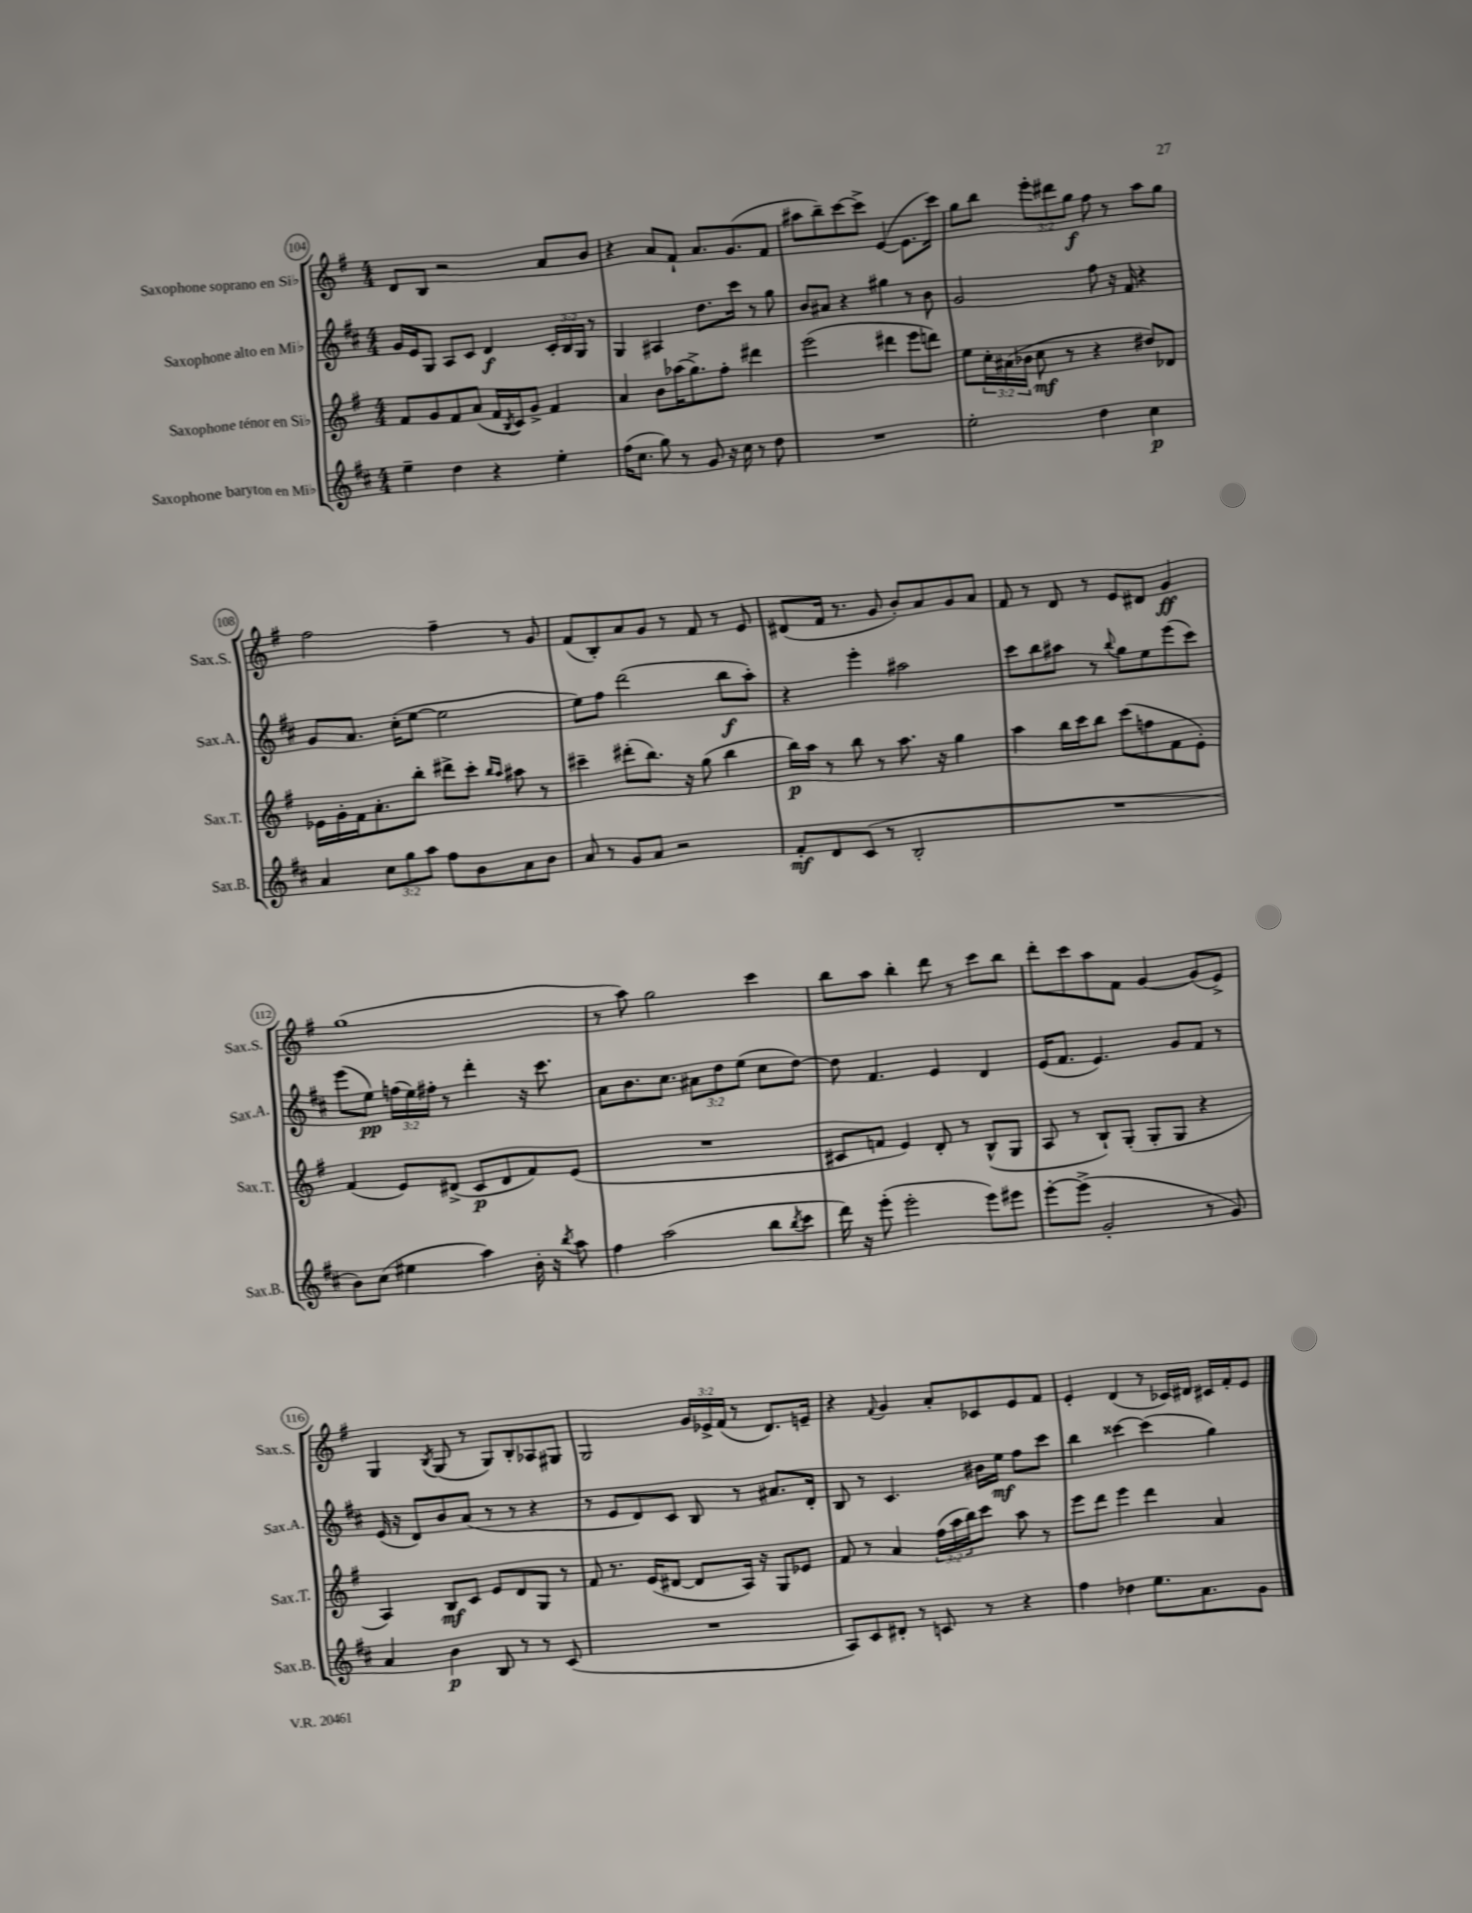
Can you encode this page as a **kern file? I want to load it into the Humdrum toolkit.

**kern	**kern	**kern	**kern
*staff4	*staff3	*staff2	*staff1
*clefG2	*clefG2	*clefG2	*clefG2
*k[f#c#]	*k[f#]	*k[f#c#]	*k[f#]
*M4/4	*M4/4	*M4/4	*M4/4
4ee~\	8f#/L	16g/LL	8d/L
.	.	16e/J	.
.	8g/	8G/J	8B/J
4dd\	8f#/	8A/L	2r
.	(8a/J	8c#/J	.
4r	16f#/LL	4d/	.
.	8qB/	.	.
.	16c/J)	.	.
.	8g^/J	.	.
4ee'\	4f#/	24c#'/LL	8a/L
.	.	24B/	.
.	.	24G/JJ	.
.	.	8r	8b/J
=	=	=	=
(16ff#\LK	4a/	4G/	4r
8.cc#\J	.	.	.
8gg\)	8b\L	4A#/	8a/L
8r	(16aa-\K	.	8f#`/J
.	8.gg^\)	.	.
8g/	.	8.dd\L	8.a/L
16r	8ff#'\J	.	.
16cc#\	.	16ccc#\Jk	(8.g/
8r	4ddd#\	8r	.
8dd\	.	8gg\	8f#/J
=	=	=	=
1r	(2eee\	8b/L	8aa#\L
.	.	8a#/J	8bb~\)
.	.	4r	[8ccc\
.	.	.	8ccc^\]J
.	4ddd#\	4gg#\	([4e/
.	8eee\L	8r	8.e\]L
.	8ddd\J)	8b\	.
.	.	.	16ccc\Jk)
=	=	=	=
2ee'\	8ee\L	2g/	8gg\L
.	24cc'\L	.	8bb\J
.	(24a#\	.	.
.	24b-\JJ	.	.
.	8cc\	.	12eee'\L
.	.	.	12ddd#\
.	8r	.	.
.	.	.	12gg\J
4dd\	4r	8ff#\	8ff#\
.	.	16r	8r
.	.	16f#/	.
4cc#\	8dd#/L)	4r	8aa\L
.	8d-/J	.	8gg\J
=	=	=	=
4a/	16e-\LL	8g/L	2ff#\
.	16g'\	.	.
.	16f#\J	8.a/J	.
.	8.a'\	.	.
12cc#\L	.	.	.
.	.	(16cc#'\LK	.
12gg\	.	.	.
.	8bb'\J	[8ee\J	.
12aa\J	.	.	.
8ff#\L	8ddd#^\L	2ee\]	4ff#~\
8b\	8ccc'\J	.	.
.	16qqbb/LL	.	.
.	16qqaa/JJ	.	.
8a\	8aa#\	.	8r
8b\J	8r	.	8g/
=	=	=	=
8a/	4ccc#~\	8ee\L)	(8f#/L
8r	.	8ff#\J	8B'/)
8g/L	(8ddd#'\L	(2ddd\	8a/
8a/J	8.bb\J)	.	8g/J
2r	.	.	8r
.	16r	.	.
.	(8gg\	.	8f#/
.	4bb\	8bb\L	8r
.	.	8aa'\J)	8e/
=	=	=	=
8f#'/L	16bb\LL)	4r	(8d#/L
.	16aa\JJ	.	.
8d/	8r	.	16f#/Jk
.	.	.	8.r
(8c#/J	8bb\	4eee'\	.
8r	8r	.	8g/
2B'/	8.aa\	2aa#\	8b'/L)
.	.	.	8a/
.	16r	.	.
.	4gg\	.	8g/
.	.	.	8a/J
=	=	=	=
1r	4aa\	8ccc#\L	8f#/
.	.	8bb\	8r
.	16bb\LL	8aa#\J	8d/
.	16ccc\J	.	.
.	8bb\J	8r	8r
.	.	8qqbb/	.
.	(8ccc\L	8gg\L	8e/L
.	8ff\	8ee\	8d#/J
.	8f#\	(8eee\	4g/
.	8e'\J)	8ccc#\J)	.
=	=	=	=
8b\L)	(4f#/	(8eee\L	(1gg
(8cc#\J	.	8ee\J)	.
4ee#\	8e/L)	(24ff\LL	.
.	.	24ee\)	.
.	.	24ff#'\JJ	.
.	(8d#^/J	8r	.
4aa\)	8c/L	4ddd'\	.
.	8d#/	.	.
16b'\	8f#/)	16r	.
16r	.	8.ccc#\	.
8qbb/	.	.	.
8aa\	(8e/J	.	.
=	=	=	=
4ff#\	1r	8a\L	8r
.	.	8.b\	8aa\)
(2aa\	.	.	2gg\
.	.	8.cc#\J	.
.	.	12a#\L	.
.	.	12dd\	.
.	.	(12ee\J	.
8bb\L	.	8cc#\L	4ccc\
8qbb/	.	.	.
8ccc#\J	.	[8dd\J)	.
=	=	=	=
16ddd\)	8c#/L	8dd\]	8bb\L
16r	.	.	.
(8eee'\	8f/J	4.f#/	8aa\J
2eee'\	4e/)	.	4bb'\
.	8d'/	4e/	8ddd\
.	8r	.	8r
8eee\L)	(8B^^/L	4d/	8ccc\L
8eee#\J	8G/J	.	8bb\J
=	=	=	=
[8eee'\L	8A/	(16e/LK	8ddd'\L
.	.	8.f#/J	.
(8eee^\]J	8r	.	8ccc\
2g'/	8B`/L)	4.e/)	8aa\
.	(8G'/J	.	8f#\J
.	8G'/L	.	[4g/
.	8G/J	8g/L	.
8r	4r	8f#/J	(8g/]L
8g/)	.	8r	8e^/J)
=	=	=	=
4a/	4A/)	(16e/	4G/
.	.	16r	.
.	.	8d/L)	.
.	.	.	8qB/
4b\	8B/L	8b/	(8G/
.	8c/J	(8a/J	8r
8B/	8e/L	8r	8G/L)
8r	8d/	8r	8B'/
8r	8G/J	4r	8A-/
(8c#/	8r	.	8G#/J
=	=	=	=
1r	8f#/	8r	2G/
.	8.r	8e/L	.
.	.	8d/)	.
.	(16e/LK	.	.
.	[8d#/J	8c#/J	.
.	8d#/]L	8B/	24g/LL
.	.	.	24e-^/
.	.	.	(24f#/JJ
.	16A/Jk)	8r	8r
.	16r	.	.
.	8G/L	8.a#/L	8.d/L)
.	8e-/J	.	.
.	.	16d'/Jk	16e~/Jk
=	=	=	=
8A/L)	8f#/	8B/	4r
8c#/	8r	8r	.
.	.	.	8qqf#/
8d#'/J	4a/	4.c#/	4g/
8r	.	.	.
8c/	(24ff#\LL	.	8a'/L
.	24aa\	.	.
.	24bb\J)	.	.
8r	8ccc\J	16b#\LL	8c-/
.	.	16ee\JJ	.
4r	8aa\	8ff#\L	8e/
.	8r	8ccc#\J	8f#/J
=	=	=	=
4ff#\	8eee\L	4bb\	4e'/
.	8ddd\J	.	.
4dd-\	4eee\	[4ccc##\	(4d/
8.ee\L	4ddd\	(4ccc##\]	8r
.	.	.	16c-/LL)
8.a\	.	.	16d#/JJ
.	4a/	4gg\)	16c#/LL
.	.	.	16f#'/J
8g\J	.	.	8e/J
==	==	==	==
*-	*-	*-	*-
